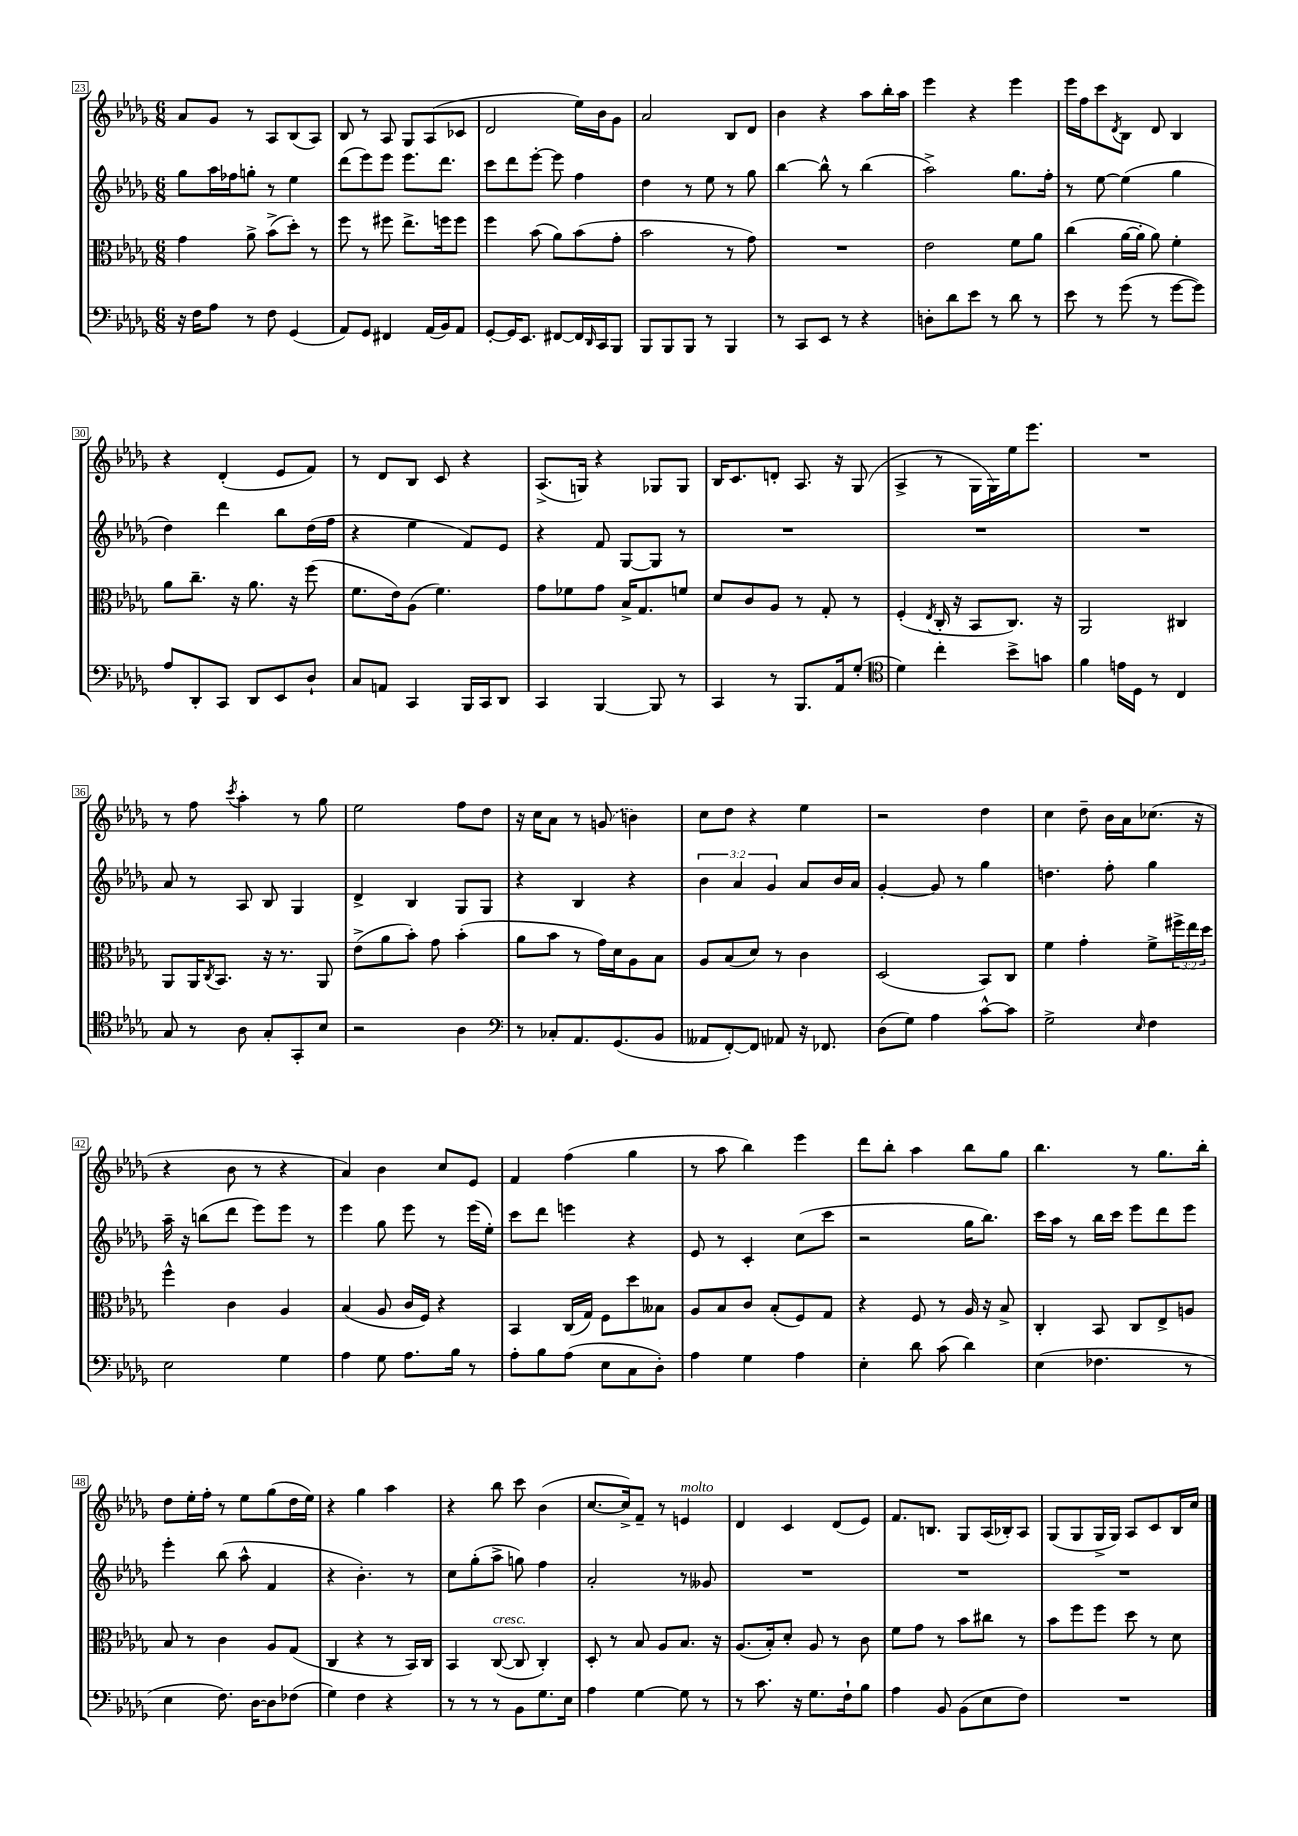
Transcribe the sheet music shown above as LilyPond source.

<<
\new StaffGroup <<
\new Staff = "s0" {
    \clef treble \key des \major \numericTimeSignature \time 6/8
    aes'8 ges'8 r8 aes8 bes8( aes8) |
    bes8 r8 aes8 ges8 aes8( ces'8 |
    des'2 ees''16) bes'16 ges'8 |
    aes'2 bes8 des'8 |
    bes'4 r4 aes''8 bes''16-. aes''16 |
    ees'''4 r4 ees'''4 |
    ees'''16 f''16 c'''8 \acciaccatura { des'8 } bes8 des'8 bes4 |
    r4 des'4-.( ees'8 f'8) |
    r8 des'8 bes8 c'8 r4 |
    aes8.->( g16) r4 ges8 ges8 |
    bes16 c'8. d'8-. aes8. r16 ges8( |
    aes4-> r8 ges16 ges16) ees''16 ees'''8. |
    R2. |
    r8 f''8 \acciaccatura { c'''8 } aes''4-. r8 ges''8 |
    ees''2 f''8 des''8 |
    r16 c''16 aes'8 r8 \once \slurDashed g'8( b'4) |
    c''8 des''8 r4 ees''4 |
    r2 des''4 |
    c''4 des''8-- bes'16 aes'16 ces''8.( r16 |
    r4 bes'8 r8 r4 |
    aes'4) bes'4 c''8 ees'8 |
    f'4 f''4( ges''4 |
    r8 aes''8 bes''4) ees'''4 |
    des'''8 bes''8-. aes''4 bes''8 ges''8 |
    bes''4. r8 ges''8. bes''16-. |
    des''8 ees''16-. f''16-. r8 ees''8 ges''8( des''16 ees''16) |
    r4 ges''4 aes''4 |
    r4 bes''8 c'''8 bes'4( |
    c''8.~ c''16->) f'8-- r8 e'4^\markup { \italic "molto" } |
    des'4 c'4 des'8( ees'8) |
    f'8. b8. ges8 aes16( bes16-.) aes8 |
    ges8( ges8 ges16-> ges16) aes8 c'8 bes16 c''16 \bar "|." |
}
\new Staff = "s1" {
    \clef treble \key des \major \numericTimeSignature \time 6/8 \override Staff.TupletNumber.text = #tuplet-number::calc-fraction-text
    ges''8 aes''16 fes''16 g''8-. r8 ees''4 |
    des'''8( ees'''8) ees'''8 ees'''8. des'''8. |
    c'''8 des'''8 ees'''8~-. ees'''8 f''4 |
    des''4 r8 ees''8 r8 ges''8 |
    bes''4~ bes''8-^ r8 bes''4( |
    aes''2->) ges''8. f''16-. |
    r8 ees''8~ ees''4( ges''4 |
    des''4) des'''4 bes''8 des''16( f''16 |
    r4 ees''4 f'8) ees'8 |
    r4 f'8 ges8~ ges8 r8 |
    R2. |
    R2. |
    R2. |
    aes'8 r8 aes8 bes8 ges4 |
    des'4-> bes4 ges8 ges8 |
    r4 bes4 r4 |
    \tuplet 3/2 { bes'4 aes'4 ges'4 } aes'8 bes'16 aes'16 |
    ges'4~-. ges'8 r8 ges''4 |
    d''4. f''8-. ges''4 |
    aes''16-- r16 b''8( des'''8 ees'''8) ees'''8 r8 |
    ees'''4 ges''8 ees'''8 r8 ees'''16( ees''16-.) |
    c'''8 des'''8 e'''4 r4 |
    ees'8 r8 c'4-. c''8( c'''8 |
    r2 ges''16 bes''8.) |
    c'''16 aes''16 r8 bes''16 c'''16 ees'''8 des'''8 ees'''8 |
    ees'''4-. bes''8( aes''8-^ f'4 |
    r4 bes'4.-.) r8 |
    c''8 ges''8-.( aes''8-> g''8) f''4 |
    aes'2-. r8 geses'8 |
    R2. |
    R2. |
    R2. \bar "|." |
}
\new Staff = "s2" {
    \clef alto \key des \major \numericTimeSignature \time 6/8 \override Staff.TupletNumber.text = #tuplet-number::calc-fraction-text
    ges'4 aes'8-> bes'8->( des''8-.) r8 |
    f''8 r8 fis''8 ees''8.-> f''16 f''8 |
    f''4 bes'8( aes'8) bes'8( ges'8-. |
    bes'2 r8 ges'8) |
    R2. |
    ees'2 f'8 aes'8 |
    c''4( aes'16~ aes'16-. aes'8) f'4-. |
    aes'8 c''8.-- r16 aes'8. r16 f''8( |
    f'8. ees'16) aes8( f'4.) |
    ges'8 fes'8 ges'8 bes16-> ges8. f'8 |
    des'8 c'8 aes8 r8 ges8-. r8 |
    f4-.( \acciaccatura { ees8 } c16-. r16 bes,8 c8.) r16 |
    aes,2 cis4 |
    aes,8 aes,16 \acciaccatura { c8 } bes,8. r16 r8. aes,8 |
    ees'8->( aes'8 bes'8-.) ges'8 bes'4-.( |
    aes'8 bes'8 r8 ges'16) des'16 aes8 bes8 |
    aes8 bes8( des'8) r8 c'4 |
    des2( bes,8) c8 |
    f'4 ges'4-. f'8-> \tuplet 3/2 { fis''16-> ees''16 des''16 } |
    f''4-^ c'4 aes4 |
    bes4( aes8 c'16 f16) r4 |
    bes,4 c16( ges16) f8 des''8 beses8 |
    aes8 bes8 c'8 bes8-.( f8) ges8 |
    r4 f8 r8 aes16 r16 bes8-> |
    c4-. bes,8 c8 ees8-> a8 |
    bes8 r8 c'4 aes8 ges8( |
    c4 r4 r8 bes,16) c16 |
    bes,4 c8~^\markup { \italic "cresc." }( c8 c4-.) |
    des8-. r8 bes8 aes8 bes8. r16 |
    aes8.( bes16-.) des'8-. aes8 r8 c'8 |
    f'8 ges'8 r8 bes'8 cis''8 r8 |
    bes'8 f''8 f''8 des''8 r8 des'8 \bar "|." |
}
\new Staff = "s3" {
    \clef bass \key des \major \numericTimeSignature \time 6/8
    r16 f16 aes8 r8 f8 ges,4( |
    aes,8) ges,8 fis,4 aes,16( bes,16) aes,8 |
    ges,8~-. ges,16 ees,8. fis,8~ fis,16 \grace { des,16 } c,16 bes,,8 |
    bes,,8 bes,,8 bes,,8 r8 bes,,4 |
    r8 c,8 ees,8 r8 r4 |
    d8-. des'8 ees'8 r8 des'8 r8 |
    ees'8 r8 ges'8( r8 ges'8~ ges'8) |
    aes8 des,8-. c,8 des,8 ees,8 des8-! |
    c8 a,8 c,4 bes,,16 c,16 des,8 |
    c,4 bes,,4~ bes,,8 r8 |
    c,4 r8 bes,,8. aes,16 ges8-.( |
    \clef tenor des'4) c''4-. bes'8-> g'8 |
    f'4 e'16 des16 r8 c4 |
    ges8 r8 aes8 ges8-. ges,8-. bes8 |
    r2 aes4 |
    \clef bass r8 ces8-. aes,8. ges,8.( bes,8 |
    aeses,8 f,8~-.) f,8 aes,8 r16 fes,8. |
    des8( ges8) aes4 c'8~-^ c'8 |
    ges2-> \grace { ees16 } f4 |
    ees2 ges4 |
    aes4 ges8 aes8. bes16 r8 |
    aes8-. bes8 aes8( ees8 c8 des8-.) |
    aes4 ges4 aes4 |
    ees4-. des'8 c'8( des'4) |
    ees4( fes4. r8 |
    ees4 f8.) des16~ des8 fes8( |
    ges4) f4 r4 |
    r8 r8 r8 bes,8 ges8. ees16 |
    aes4 ges4~ ges8 r8 |
    r8 c'8. r16 ges8. f16-! bes8 |
    aes4 bes,8 bes,8( ees8 f8) |
    R2. \bar "|." |
}
>>
>>
\layout { \context { \Score currentBarNumber = #23 \override BarNumber.stencil = #(make-stencil-boxer 0.1 0.3 ly:text-interface::print) } }
